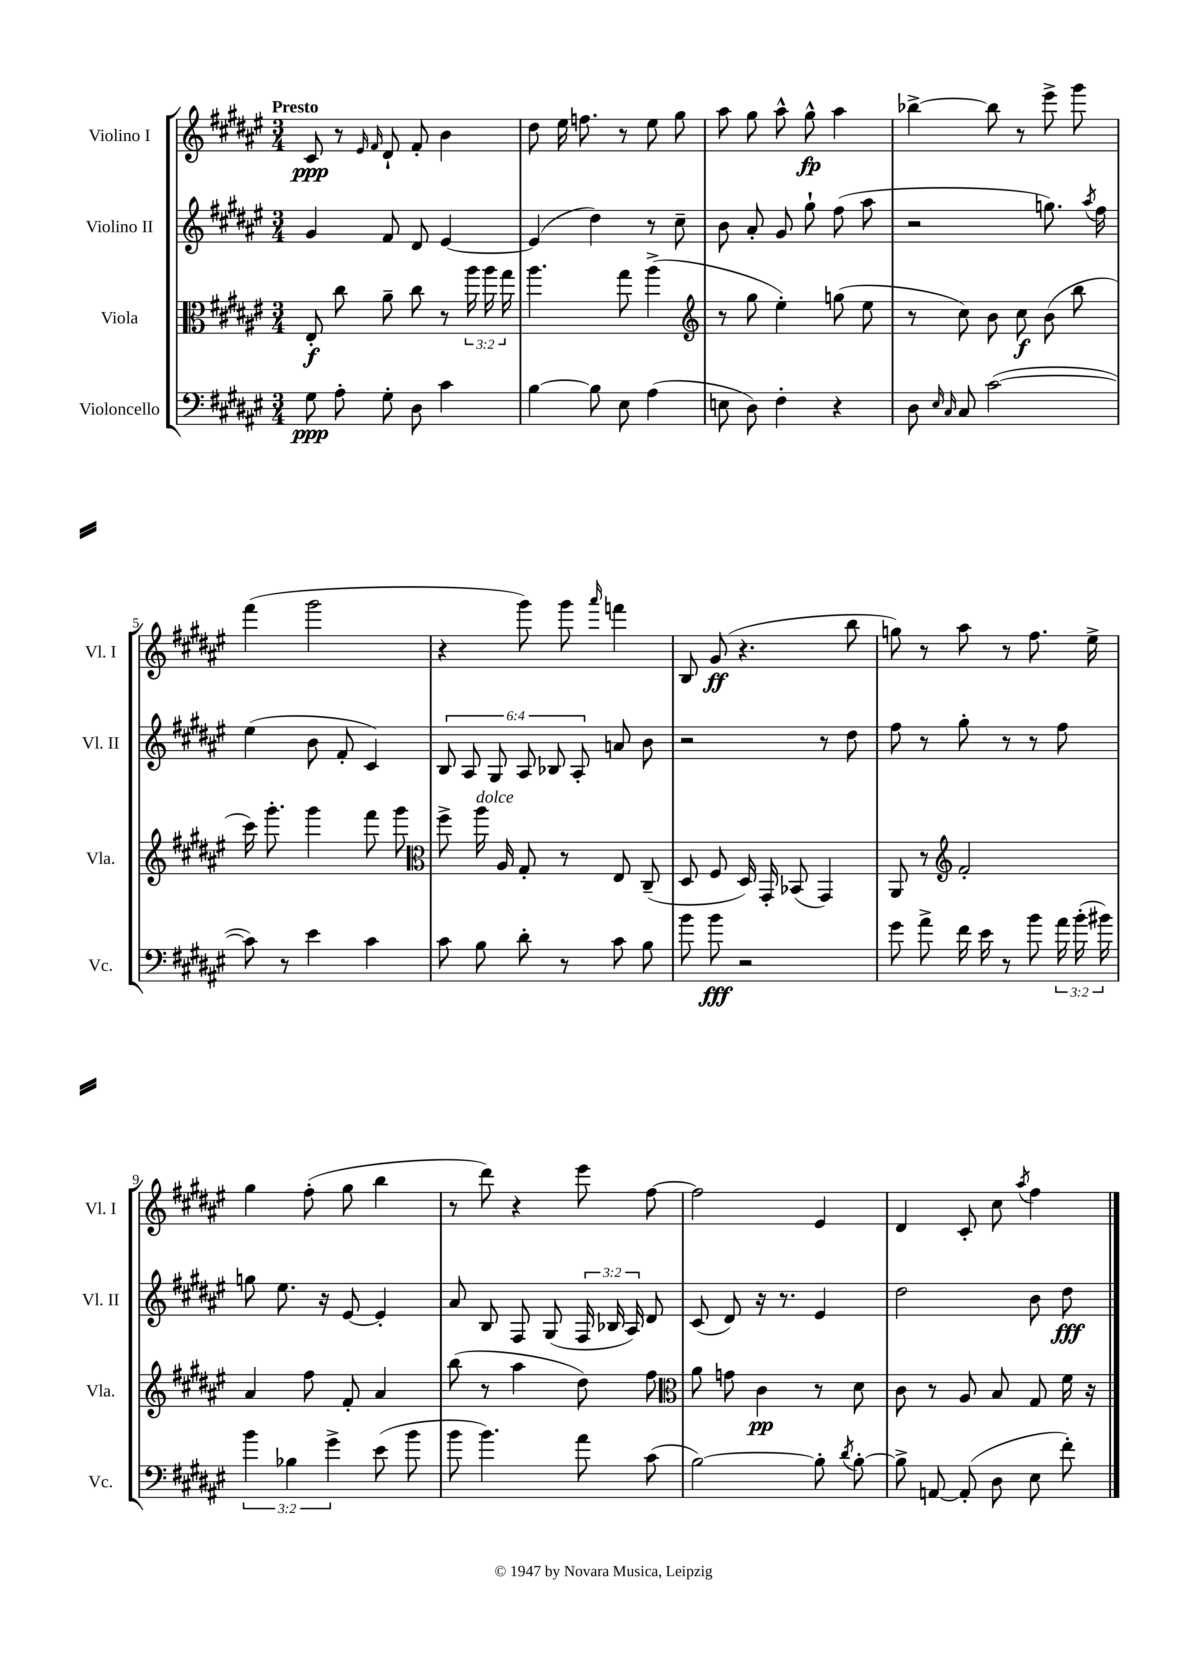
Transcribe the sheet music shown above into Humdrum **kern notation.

**kern	**kern	**kern	**kern
*staff4	*staff3	*staff2	*staff1
*clefF4	*clefC3	*clefG2	*clefG2
*k[f#c#g#d#a#e#]	*k[f#c#g#d#a#e#]	*k[f#c#g#d#a#e#]	*k[f#c#g#d#a#e#]
*M3/4	*M3/4	*M3/4	*M3/4
8G#	8E#'	4g#	8c#
8A#'	8cc#	.	8r
.	.	.	16qqe#
.	.	.	16qqf#
8G#'	8a#~	8f#	8d#`
8D#	8cc#	8d#	8f#'
4c#	8r	[4e#	4b
.	24aa#	.	.
.	24aa#	.	.
.	24gg#	.	.
=	=	=	=
[4B	4.aa#	(4e#]	8dd#
.	.	.	16ee#
.	.	.	8.ff
8B]	.	4dd#)	.
8E#	8gg#	.	8r
(4A#	(4aa#^	8r	8ee#
.	.	8cc#~	8gg#
=	=	=	=
*	*clefG2	*	*
8E	8r	8b	8aa#
8D#)	8gg#	8a#'	8gg#
4F#'	4ee#')	8g#	8aa#^^
.	.	8gg#`	8gg#^^
4r	(8gg	(8ff#	4aa#
.	8ee#	8aa#	.
=	=	=	=
8D#	8r	2r	[4bb-^
16qqE#	.	.	.
16qqC#	.	.	.
8C#	8cc#)	.	.
([2c#	8b	.	8bb-]
.	8cc#	.	8r
.	(8b	8.gg)	8eee#^
.	8bb	.	8ggg#
.	.	8qaa#	.
.	.	16ff#	.
=	=	=	=
8c#])	16ccc#)	(4ee#	(4fff#
.	8.ggg#'	.	.
8r	.	.	.
4e#	4ggg#	8b	2ggg#
.	.	8f#'	.
4c#	8fff#	4c#)	.
.	8ggg#	.	.
=	=	=	=
*	*clefC3	*	*
8c#	8ff#^	12B	4r
.	.	12A#	.
8B	16aa#	.	.
.	.	12G#	.
.	16A#	.	.
8d#'	8G#'	12A#	8ggg#)
.	.	12B-	.
8r	8r	.	8ggg#
.	.	12A#'	.
.	.	.	16qqaaa#
8c#	8E#	8a	4fff
8B	(8C#~	8b	.
=	=	=	=
8b	8D#	2r	8B
8b	8F#	.	(8g#
2r	16D#)	.	4.r
.	16GG#'	.	.
.	(8BB-	.	.
.	4GG#)	8r	.
.	.	8dd#	8bb
=	=	=	=
8g#	8AA#	8ff#	8gg)
8a#^	8r	8r	8r
*	*clefG2	*	*
16f#	2f#'	8gg#'	8aa#
16e#	.	.	.
8r	.	8r	8r
8b	.	8r	8.ff#
24a#	.	8ff#	.
(24b'	.	.	.
.	.	.	16ee#^
24b#)	.	.	.
=	=	=	=
6b	4a#	8gg	4gg#
.	.	8.ee#	.
6B-	.	.	.
.	8ff#	.	(8ff#'
.	.	16r	.
6g#^	.	.	.
.	8f#'	[8e#	8gg#
(8e#	4a#	4e#']	4bb
8b	.	.	.
=	=	=	=
8b	(8bb	8a#	8r
4.b)	8r	8B	8ddd#)
.	4aa#	8F#	4r
.	.	(8G#	.
8a#	8dd#)	24F#	8eee#
.	.	24B-	.
.	.	24A#)	.
(8c#	8ff#	8d#	[8ff#
=	=	=	=
*	*clefC3	*	*
[2B)	8a#	(8c#	2ff#]
.	8g	8d#)	.
.	4c#	16r	.
.	.	8.r	.
8B']	8r	4e#	4e#
8qd#	.	.	.
[8B'	8d#	.	.
=	=	=	=
8B^]	8c#	2dd#	4d#
[8AA	8r	.	.
(8AA']	8A#	.	8c#'
8D#	8B	.	8cc#
.	.	.	8qaa#
8E#	8G#	8b	4ff#
8f#')	16f#	8dd#	.
.	16r	.	.
==	==	==	==
*-	*-	*-	*-
